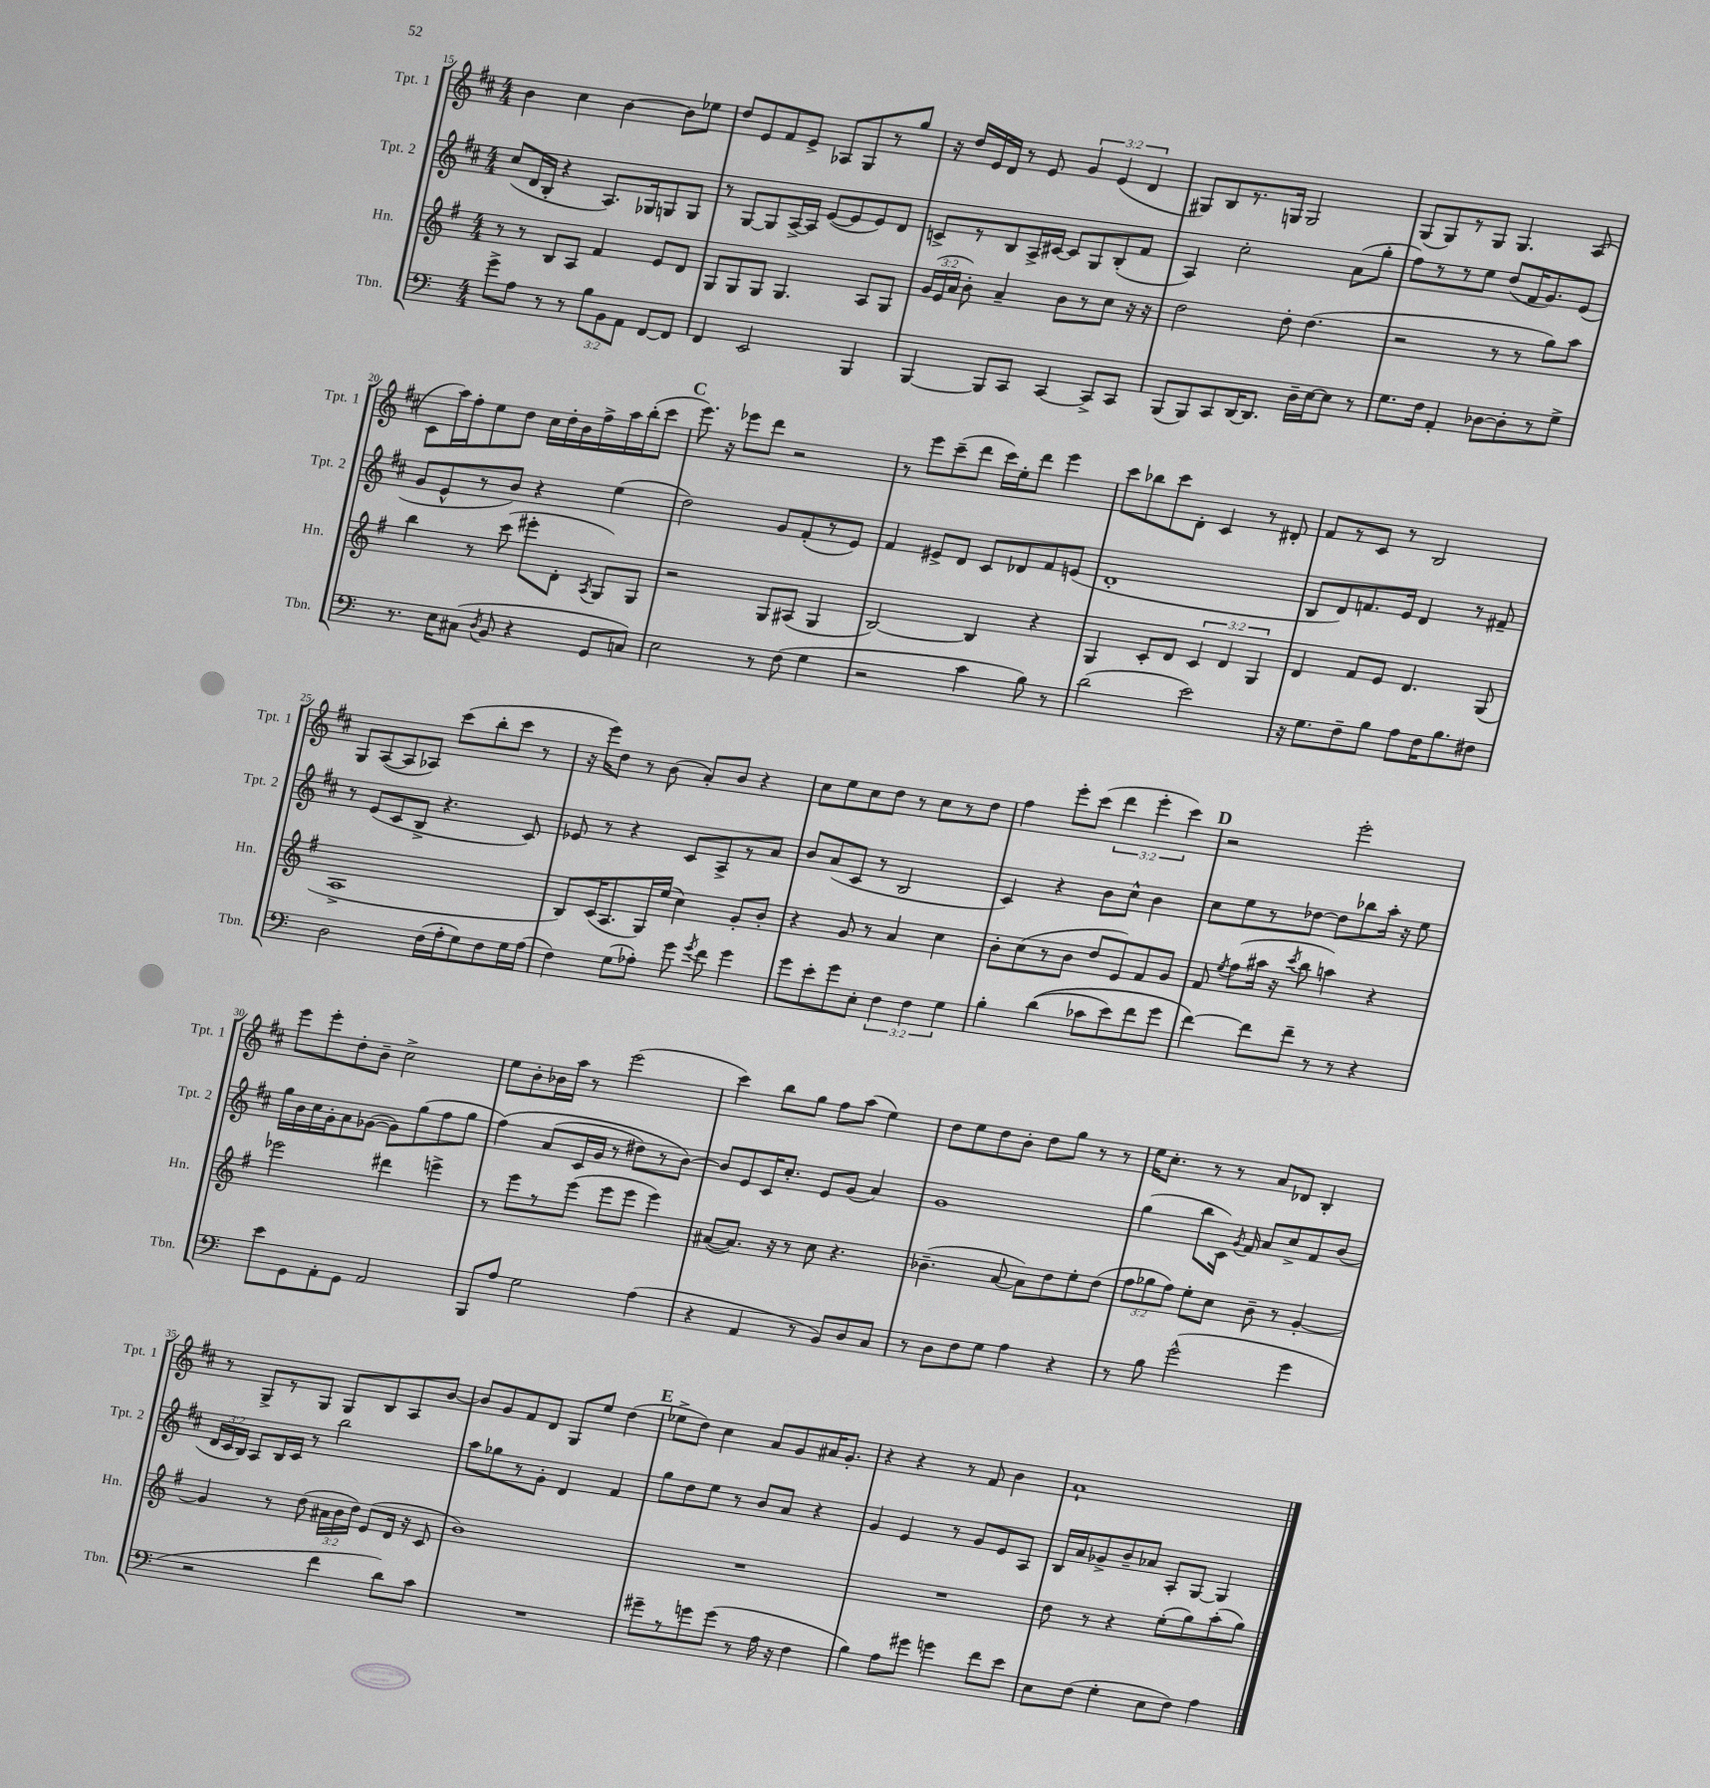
<<
\new StaffGroup <<
\new Staff = "s0" \with { instrumentName = "Tpt. 1" shortInstrumentName = "Tpt. 1" } {
    \clef treble \key d \major \numericTimeSignature \time 4/4 \override Staff.TupletNumber.text = #tuplet-number::calc-fraction-text
    \autoBeamOff b'4 cis''4 b'4~ b'8[ ees''8] |
    d''8[ e'8 fis'8 e'8]-> aes8[ g8 r8 g''8] |
    r16 d''16[ e'16 d'16] r8 e'8 \tuplet 3/2 { g'4 e'4( d'4 } |
    gis8[) b8 r8. g16] g2 |
    g8[( g8) r8 g8] g4. a8( |
    cis'8[ a''16) fis''16-. e''8 d''8] cis''16[ d''16-. b'16 fis''16-> a''16 b''16-.( cis'''8] |
    \mark \markup { \bold "C" } e'''8.) r16 ees'''8[ d'''8] r2 |
    r8 e'''8[ cis'''8--( d'''8] cis'''16[) e''16-. d'''8] e'''4 |
    cis'''8[ bes''8 cis'''8 d'8]-. cis'4 r8 dis'8-. |
    fis'8[ r8 cis'8] r8 b2 |
    g8[ a8~( a8 aes8]) cis'''8[( b''8-. cis'''8] r8 |
    r16 e'''16[) d''8] r8 b'8( a'8[-.) b'8] r4 |
    cis''8[ e''8 cis''8 d''8] r8 cis''8[ r8 d''8] |
    fis''4 e'''8[-. cis'''8]( \tuplet 3/2 { d'''4 e'''4-. cis'''4) } |
    \mark \markup { \bold "D" } r2 e'''2-. |
    e'''8[ e'''8-. d''8-. b'8]-- cis''2-> |
    e''8[ b'8-. bes'16 a''16] r8 e'''2( |
    cis'''4) b''8[ g''8] fis''8[ a''8]( e''4) |
    d''8[ e''8 d''8 b'8]-. d''8[ g''8] r8 r8 |
    e''16[ cis''8.]-. r8 r8 a'8[ des'8] b4-. |
    r8 g8[-> r8 g8] g8[ b8 a8 b'8]~ |
    b'8[ g'8 fis'8 d'8] g8[ e''8] d''4( |
    \mark \markup { \bold "E" } ees''8[-> d''8]) cis''4 a'8[ g'8 ais'16 g'8.]-. |
    r4 r4 r8 fis'8 b'4 |
    a'1-! \bar "|." |
}
\new Staff = "s1" \with { instrumentName = "Tpt. 2" shortInstrumentName = "Tpt. 2" } {
    \clef treble \key d \major \numericTimeSignature \time 4/4 \override Staff.TupletNumber.text = #tuplet-number::calc-fraction-text
    \autoBeamOff cis''8[( d'16 b16]-. r4 a8.[) ges16 g8 g8] |
    r8 g8[~ g8 a16~-> a16] e'8[~( e'8 e'8) d'8] |
    c'8[-> r8 b8 a16-> cis'16]~ cis'8[ g8 b8-.( fis'8] |
    a4) cis''2-. a'8[( g''8]-. |
    fis''8[) r8 r8 e''8] d''8[( fis'16 g'8.) e'8]( |
    g'8[ e'8-^ r8 b'8]) r4 e''4( |
    \mark \markup { \bold "C" } d''2) g'8[ fis'8-.( r8 e'8]) |
    fis'4 eis'8[-> d'8] cis'8[ des'8 fis'8 e'8]( |
    d'1-. |
    b8[ d'8) f'8. e'16] d'4 r8 fis'8-- |
    r8 e'8[( cis'8 b8]-> r4. cis'8) |
    ees'8 r8 r4 cis'8[ a8-> r8 a'8] |
    b'8[ a'8( cis'8] r8 b2 |
    cis'4) r4 b'8[ cis''8]-^ b'4 |
    \mark \markup { \bold "D" } cis''8[ e''8 r8 des''8]~ des''8[ bes''8 a''16]-. r16 e''8 |
    g''16[ b'16 cis''16 g'16-. a'8 ges'8]~( ges'8[) g''8( fis''8 g''8] |
    fis''4)\( a'8[( cis'16 g'16] r8 dis''8[) r8 b'8]~\) |
    b'8[ e'8 cis'16 cis''8.]-. e'8[ g'8]( a'4) |
    g'1 |
    g''4( b''8[ cis'16]) \acciaccatura { g'8 } fis'16 a'8[ cis''8-> fis'8 b'8]( |
    \tuplet 3/2 { d'16[ cis'16 b16]) } a8[ b16 cis'16] r8 b''2 |
    a''8[ ges''8 r8 g'8]-. d'4 fis'4 |
    \mark \markup { \bold "E" } g''8[ d''8 e''8] r8 b'8[ a'8] r4 |
    g'4 e'4 r8 g'8[ e'8 a8] |
    b16[ a'16 ges'8-> b'8-- aes'8] a8[-. g8]~ g4 \bar "|." |
}
\new Staff = "s2" \with { instrumentName = "Hn." shortInstrumentName = "Hn." } {
    \clef treble \key g \major \numericTimeSignature \time 4/4 \override Staff.TupletNumber.text = #tuplet-number::calc-fraction-text
    \autoBeamOff r8 r8 b8[ a8] fis'4 e'8[ d'8] |
    g8[ g8 g8] g4. a8[ g8] |
    \tuplet 3/2 { g'16[( e'16 a'16] } b'8-.) a'4-- b'8[ r8 c''8] r16 r16 |
    d''2 d''8-. d''4.( |
    r2 r8 r8 g''8[) a''8] |
    b''4 r8 c'''8( eis'''8[-. d'8]-. \acciaccatura { a8 } g8[) g8] |
    \mark \markup { \bold "C" } r2 g8[ ais8]( g4 |
    b2~) b4 r4 |
    g4 c'8[-. d'8] \tuplet 3/2 { c'4 d'4 g4 } |
    d'4 fis'8[ e'8] d'4. g8( |
    a1-> |
    b8[) c'16( a8. g16) e''16]( c''4) g'8[-. b'8]-. |
    r4 g'8 r8 a'4 c''4 |
    b'8[-. c''8( r8 b'8] d''8[ e'8) fis'8 g'8] |
    \mark \markup { \bold "D" } fis'8 \acciaccatura { e''8 } fis''8[( ais''16] r16 \acciaccatura { c'''8 } b''8 a''4) r4 |
    ees'''2 dis'''4 e'''4-> |
    r8 e'''8[ r8 e'''8]( e'''8[ e'''8] e'''4) |
    ais'8[~( ais'8.]) r16 r8 c''8 r4. |
    bes'4.--( a'8~ a'8[) d''8 e''8-. d''8]( |
    \tuplet 3/2 { fis''8[ ges''8 fis''8]) } e''8[-. c''8] b'8-- r8 g'4~-. |
    g'4 r8 d''8( \tuplet 3/2 { ais'16[ b'16 d''16]) } e'8[( d'16] r16 c'8 |
    b'1) |
    \mark \markup { \bold "E" } R1 |
    R1 |
    d''8 r8 r4 e''8[-.( g''8) a''8-.( g''8]) \bar "|." |
}
\new Staff = "s3" \with { instrumentName = "Tbn." shortInstrumentName = "Tbn." } {
    \clef bass \key c \major \numericTimeSignature \time 4/4 \override Staff.TupletNumber.text = #tuplet-number::calc-fraction-text
    \autoBeamOff g'8[-> a8] r8 r8 \tuplet 3/2 { b8[ b,8 a,8] } f,8[~ f,8] |
    f,4 e,2 b,,4 |
    b,,4~ b,,8[ c,8] c,4~ c,8[-> c,8] |
    b,,8[( b,,8) c,8 d,16~ d,8.] d16[-- e16~ e8] r8 |
    g8.[ f16] a,4-. des8[~ des8-. r8 g8]-> |
    r8. e16[ cis8]( \acciaccatura { d8 } b,8 r4 g,8[ c8]) |
    \mark \markup { \bold "C" } e2 r8 f8( g4 |
    r2 c'4 b8) r8 |
    d'2( e'2) |
    r16 g8.[ f8-- b8] a8[ f16 b8. fis8] |
    d2 f16[( a16-. g8) f8 g16 a16]( |
    f4) g8[( aes8]-.) g'8 \acciaccatura { g'8 } f'8 g'4 |
    g'8[ e'8-. g'8 e8]-. \tuplet 3/2 { f4 f4 g4 } |
    b4-. d'4(\( ces'8[ e'8) f'8 g'8] |
    \mark \markup { \bold "D" } f'4~\) f'8[ f'8]-- r8 r8 r4 |
    e'8[ g,8 a,8-. g,8] a,2 |
    b,,8[ a8] g2 a4( |
    r4 a,4 r8 b,8[) d8 c8] |
    r8 d8[ f8 g8] a4 r4 |
    r8 b8 g'2-^( g'4 |
    r2 f'4 d'8[) c'8] |
    R1 |
    \mark \markup { \bold "E" } gis'8[-- r8 g'8 g'8]( r8 a16 r16 f4 |
    b4) a8[ gis'8] g'4 f'8[ e'8] |
    e8[ f8]( g4-. e8[ f8]) a4 \bar "|." |
}
>>
>>
\layout { \context { \Score currentBarNumber = #15 } }
